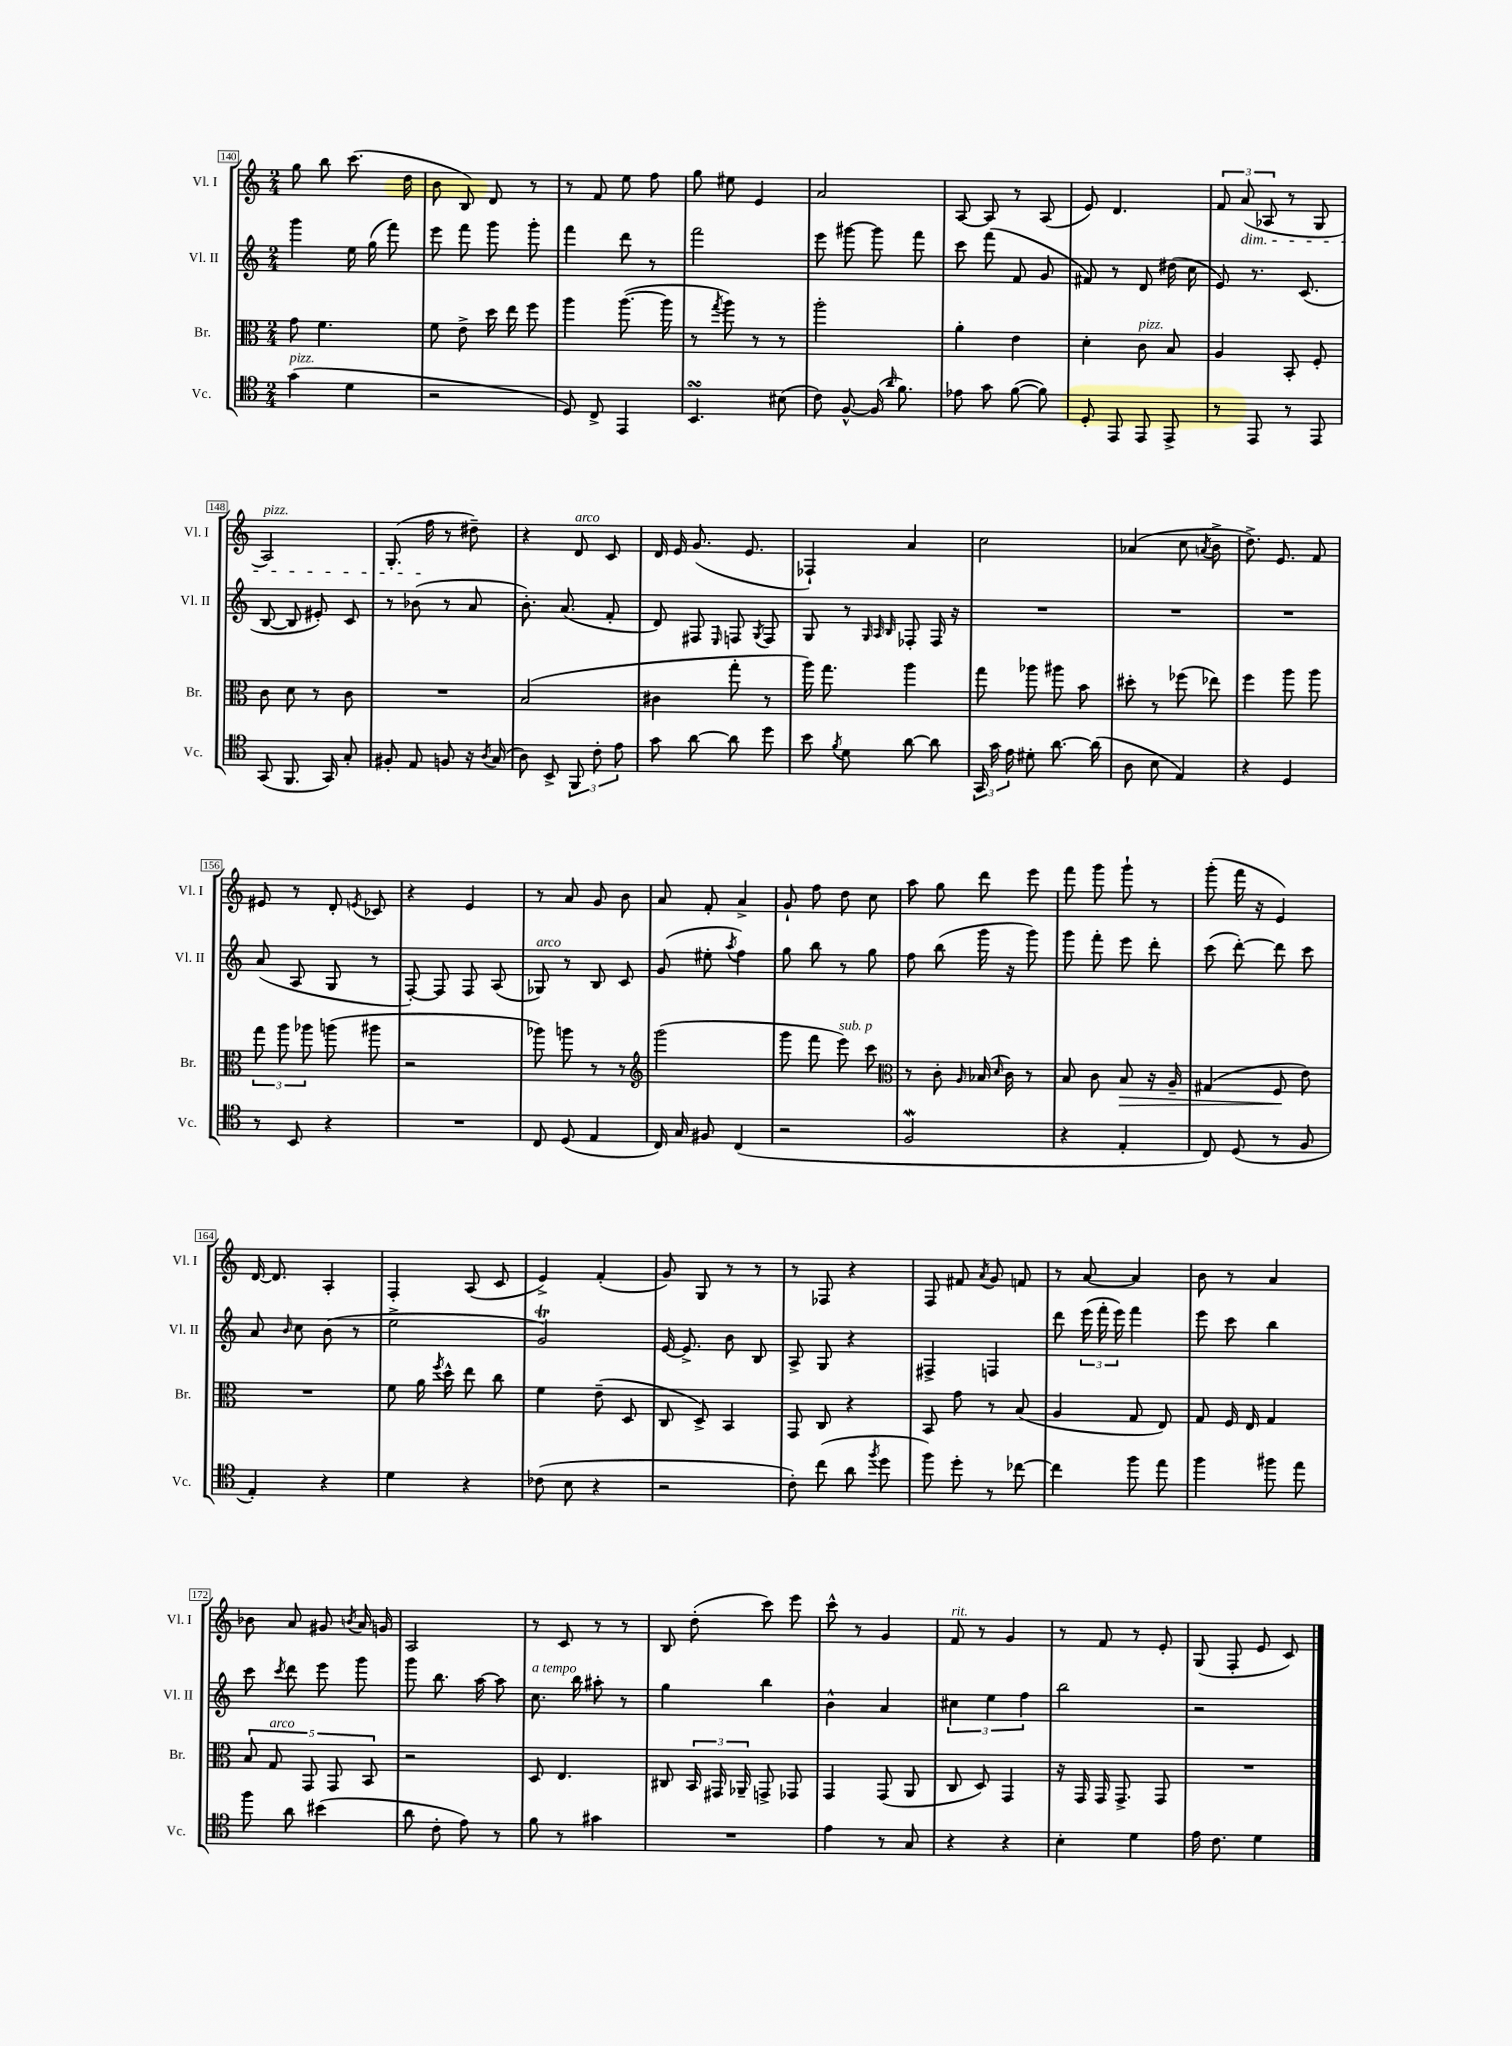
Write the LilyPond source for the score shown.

<<
\new StaffGroup <<
\new Staff = "s0" \with { instrumentName = "Vl. I" shortInstrumentName = "Vl. I" } {
    \clef treble \key c \major \numericTimeSignature \time 2/4
    \autoBeamOff g''8 b''8 c'''8.( d''16 |
    b'8 b8) d'8 r8 |
    r8 f'8 e''8 f''8 |
    g''8 eis''8 e'4 |
    a'2 |
    a8~ a8 r8 a8( |
    e'8) d'4. |
    \tuplet 3/2 { f'8 a'8\dim( aes8 } r8 g8 |
    a2^\markup { \italic "pizz." }) |
    g8.-.( f''16\! r8 dis''8--) |
    r4 d'8^\markup { \italic "arco" } c'8 |
    d'16 e'16 g'8.( e'8. |
    fes4-!) a'4 |
    c''2 |
    aes'4( c''8 \acciaccatura { a'8 } b'8-> |
    d''8.->) e'8. f'8 |
    eis'8 r8 d'8-. \acciaccatura { e'8 } ces'8 |
    r4 e'4 |
    r8 a'8 g'8 b'8 |
    a'8 f'8-. a'4-> |
    g'8-! f''8 d''8 c''8 |
    a''8 g''8 d'''8 e'''8 |
    f'''8 g'''8 g'''8-! r8 |
    g'''8-.( f'''16 r16 e'4) |
    d'16~ d'8. a4-. |
    f4-. a8( c'8 |
    e'4->) f'4-.( |
    g'8) g8 r8 r8 |
    r8 fes8 r4 |
    f8 fis'8 \acciaccatura { a'8 } g'8 f'8 |
    r8 a'8~ a'4 |
    b'8 r8 a'4 |
    bes'8 a'8 gis'8 \acciaccatura { b'8 } a'16 g'16 |
    a2 |
    r8 c'8 r8 r8 |
    b8 d''8-.( c'''8) e'''8 |
    c'''8-^ r8 g'4 |
    f'8^\markup { \italic "rit." } r8 g'4 |
    r8 f'8 r8 e'8-. |
    g8( f8-. e'8 c'8) \bar "|." |
}
\new Staff = "s1" \with { instrumentName = "Vl. II" shortInstrumentName = "Vl. II" } {
    \clef treble \key c \major \numericTimeSignature \time 2/4
    \autoBeamOff g'''4 e''16 g''16( f'''8) |
    e'''8 f'''8 g'''8 g'''8-. |
    f'''4 d'''8 r8 |
    f'''2 |
    e'''8 gis'''8~ gis'''8 f'''8 |
    c'''8 f'''8( f'8 g'8 |
    fis'8) r8 d'8 dis''16( c''16 |
    e'8) r8. c'8.( |
    b8~ b8 eis'8-.) c'8 |
    r8 bes'8( r8 a'8 |
    b'8.-.) a'8.( f'8-. |
    d'8) fis8 \grace { e16 } f8 \acciaccatura { g8 } f8 |
    g8 r8 \grace { g32 a32 b32 } fes8-. fes16 r16 |
    R2 |
    R2 |
    R2 |
    a'8( a8 g8 r8 |
    f8~-.) f8 f8 a8( |
    ges8^\markup { \italic "arco" }) r8 b8 c'8 |
    g'8( eis''8-. \acciaccatura { a''8 } f''4) |
    g''8 b''8 r8 g''8 |
    f''8 b''8( g'''16 r16 g'''8) |
    g'''8 f'''8-. e'''8 d'''8-. |
    c'''8( d'''8~-.) d'''8 c'''8 |
    a'8 \grace { b'16 } c''8 b'8( r8 |
    e''2-> |
    g'2\trill) |
    e'16~ e'8.-> b'8 b8 |
    a8-> g8 r4 |
    fis4-> f4 |
    d'''8 \tuplet 3/2 { e'''16( f'''16-. e'''16) } f'''4 |
    e'''8 c'''8 b''4 |
    c'''8 \acciaccatura { c'''8 } d'''8 e'''8 g'''8 |
    g'''8 b''8. a''16~ a''8 |
    c''8.^\markup { \italic "a tempo" } b''16 ais''8-. r8 |
    g''4 b''4 |
    b'4-^ a'4 |
    \tuplet 3/2 { cis''4 e''4 f''4 } |
    b''2 |
    r2 \bar "|." |
}
\new Staff = "s2" \with { instrumentName = "Br." shortInstrumentName = "Br." } {
    \clef alto \key c \major \numericTimeSignature \time 2/4
    \autoBeamOff g'8 f'4. |
    f'8 e'8-> d''16 e''16 f''8 |
    a''4 a''8.~( a''16 |
    r8 \acciaccatura { g''8 } a''8) r8 r8 |
    a''2-. |
    a'4-. e'4 |
    d'4-. c'8^\markup { \italic "pizz." } b8 |
    a4 b,8-. f8-. |
    c'8 d'8 r8 c'8 |
    R2 |
    b2( |
    cis'4 g''8-. r8 |
    a''16) g''8. a''4 |
    g''8 aes''8 ais''8 b'8 |
    dis''8-. r8 fes''8( ees''8) |
    f''4 a''8 a''8 |
    \tuplet 3/2 { g''8 a''8 aes''8 } a''8( ais''8 |
    r2 |
    aes''8) a''8 r8 r8 |
    \clef treble g'''2( |
    g'''8 f'''8 e'''8^\markup { \italic "sub. p" }) c'''8 |
    \clef alto r8 c'8-. \grace { a16 } bes16( \grace { d'16 } c'16) r8 |
    b8 c'8 b8\> r16 a16-- |
    gis4( f8\! e'8) |
    R2 |
    f'8 a'16 \acciaccatura { f''8 } d''16-^ e''8 c''8 |
    f'4 e'8--( d8 |
    c8 d8->) b,4 |
    g,8 c8 r4 |
    b,8 g'8 r8 b8( |
    a4 g8 e8) |
    g8 f16 e16 g4 |
    \tuplet 5/4 { b8 g8^\markup { \italic "arco" } g,8 g,8 b,8 } |
    r2 |
    d8 e4. |
    cis8 \tuplet 3/2 { b,16 gis,16 aes,16-- } g,8-> ges,8 |
    g,4 g,8( a,8 |
    c8 d8) g,4 |
    r16 g,16 g,16 g,8.-> g,8 |
    R2 \bar "|." |
}
\new Staff = "s3" \with { instrumentName = "Vc." shortInstrumentName = "Vc." } {
    \clef tenor \key c \major \numericTimeSignature \time 2/4
    \autoBeamOff g'4^\markup { \italic "pizz." }( d'4 |
    r2 |
    d8) c8-> e,4 |
    b,4.\turn bis8( |
    c'8) f8~-^ f16( \grace { a'16 } f'8.) |
    ees'8 g'8 f'8~( f'8) |
    d8-. e,8 e,8 e,8-> |
    r8 e,8 r8 e,8 |
    g,8( f,8. g,16) g8-. |
    fis8-. e8 f8 r16 \acciaccatura { a8 } g16( |
    a8) b,8-> \tuplet 3/2 { f,8 c'8-. e'8 } |
    g'8 a'8~ a'8 d''8 |
    b'8 \acciaccatura { f'8 } d'8 a'8~ a'8 |
    \tuplet 3/2 { g,16 g'16 e'16 } dis'8-. a'8.~ a'16( |
    a8 b8 e4) |
    r4 d4 |
    r8 b,8 r4 |
    R2 |
    c8 d8( e4 |
    c16) g16 fis8 c4( |
    r2 |
    f2\mordent |
    r4 e4-. |
    c8) d8( r8 f8 |
    e4-.) r4 |
    d'4 r4 |
    ces'8( b8 r4 |
    r2 |
    c'8-.) c''8( a'8 \acciaccatura { f''8 } d''8 |
    f''8) d''8-. r8 ces''8~ |
    ces''4 f''8 e''8 |
    f''4 fis''8 e''8 |
    f''8 a'8 bis'4( |
    a'8 c'8-. e'8) r8 |
    f'8 r8 gis'4 |
    R2 |
    e'4 r8 g8 |
    r4 r4 |
    b4-. d'4 |
    e'16 c'8. d'4 \bar "|." |
}
>>
>>
\layout { \context { \Score currentBarNumber = #140 \override BarNumber.stencil = #(make-stencil-boxer 0.1 0.3 ly:text-interface::print) } }
